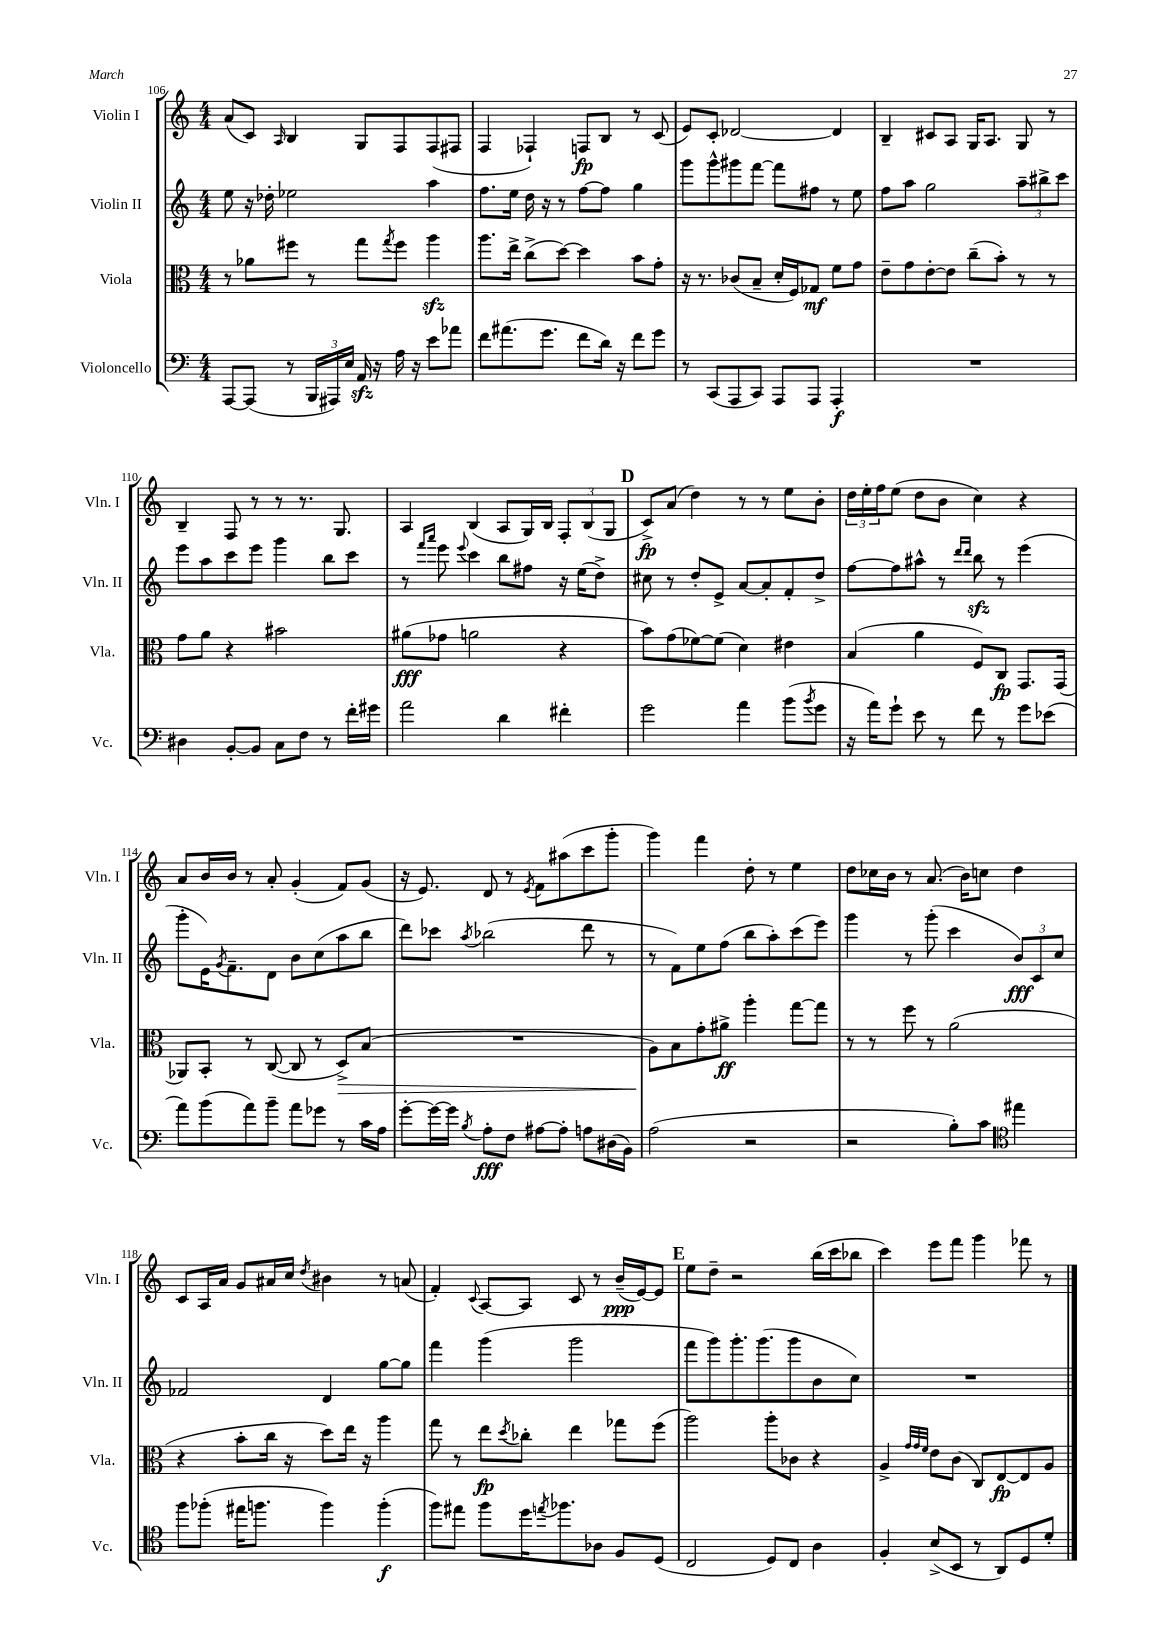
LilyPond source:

<<
\new StaffGroup <<
\new Staff = "s0" \with { instrumentName = "Violin I" shortInstrumentName = "Vln. I" } {
    \clef treble \key c \major \numericTimeSignature \time 4/4
    a'8( c'8) \grace { a16 } b4 g8 f8 f8( fis8 |
    f4 fes4-!) f8\fp b8 r8 c'8( |
    e'8) c'8-. des'2~ des'4 |
    b4-- cis'8 a8 g16 a8. g8 r8 |
    b4-- f8 r8 r8 r8. g8. |
    a4 b4( a8 g16) b16 \tuplet 3/2 { f8-. b8( g8 } |
    \mark \markup { \bold "D" } c'8->\fp) a'8( d''4) r8 r8 e''8 b'8-. |
    \tuplet 3/2 { d''16 e''16-. f''16 } e''8( d''8 b'8 c''4) r4 |
    a'8 b'16 b'16 r8 a'8-. g'4-.( f'8) g'8( |
    r16 e'8.) d'8 r8 \acciaccatura { e'8 } f'8 ais''8( c'''8 g'''8-. |
    g'''4) f'''4 d''8-. r8 e''4 |
    d''8 ces''16 b'16 r8 a'8.( b'16) c''8 d''4 |
    c'8 a16 a'16 g'8 ais'16 c''16 \acciaccatura { d''8 } bis'4 r8 a'8( |
    f'4-.) \appoggiatura { c'8 } a8~ a8 c'8 r8 b'16--\ppp( e'16~) e'8 |
    \mark \markup { \bold "E" } e''8 d''8-- r2 b''16( c'''16 bes''8 |
    c'''4) e'''8 f'''8 g'''4 fes'''8 r8 \bar "|." |
}
\new Staff = "s1" \with { instrumentName = "Violin II" shortInstrumentName = "Vln. II" } {
    \clef treble \key c \major \numericTimeSignature \time 4/4
    e''8 r16 des''16-. ees''2 a''4 |
    f''8. e''16 d''16 r16 r8 f''8~ f''8 g''4 |
    g'''8 g'''8-^ gis'''8 f'''8~ f'''8 fis''8 r8 e''8 |
    f''8 a''8 g''2 \tuplet 3/2 { a''8-- bis''8-> c'''8 } |
    e'''8 a''8 c'''8 e'''8 g'''4 b''8 c'''8 |
    r8 \grace { f'''16 a'''16 } e'''8 \appoggiatura { e'''8 } c'''4 b''8 fis''8 r16 e''16( d''8->) |
    \mark \markup { \bold "D" } cis''8 r8 d''8-. e'8-> a'8~ a'8-. f'8-. d''8-> |
    f''8~ f''8 ais''8-^ r8 \grace { d'''16 d'''16 } b''8\sfz r8 e'''4( |
    g'''8-. e'16) \acciaccatura { g'8 } f'8.-- d'8 b'8 c''8( a''8 b''8 |
    d'''8) ces'''8 \acciaccatura { a''8 } bes''2( d'''8 r8 |
    r8 f'8) e''8 f''8( b''8 a''8-.) c'''8( e'''8) |
    g'''4 r8 g'''8-.( c'''4 \tuplet 3/2 { b'8\fff) c'8 c''8 } |
    fes'2 d'4 g''8~ g''8 |
    f'''4 g'''4( g'''2 |
    \mark \markup { \bold "E" } f'''8 g'''8) g'''8.-. g'''8.( g'''8 b'8 c''8) |
    R1 \bar "|." |
}
\new Staff = "s2" \with { instrumentName = "Viola" shortInstrumentName = "Vla." } {
    \clef alto \key c \major \numericTimeSignature \time 4/4
    r8 aes'8 fis''8 r8 g''8 \acciaccatura { g''8 } fis''8 a''4\sfz |
    a''8. e''16-> c''8->( d''8~) d''4 b'8 g'8-. |
    r16 r8. ces'8( b8-- d'16-. f16) ges8\mf f'8 g'8 |
    e'8-- g'8 e'8~-. e'8 c''8--( b'8-.) r8 r8 |
    g'8 a'8 r4 bis'2 |
    ais'8\fff( ges'8 a'2 r4 |
    \mark \markup { \bold "D" } b'8) g'8( fes'8~) fes'8( d'4) eis'4 |
    b4( a'4 f8) c8\fp g,8. g,16( |
    aes,8) b,8-. r8 c8~( c8 r8 d8->\>) b8( |
    R1 |
    a8\!) b8 g'8-. ais'8->\ff a''4-. g''8~ g''8 |
    r8 r8 f''8 r8 a'2( |
    r4 b'8-. c''16 r16 d''8) e''16 r16 a''4 |
    g''8 r8 e''8\fp \acciaccatura { d''8 } ces''8-. e''4 ges''8 f''8( |
    \mark \markup { \bold "E" } a''2) a''8-. ces'8 r4 |
    a4-> \grace { g'32 g'32 f'32 } e'8 c'8( c8) e8~\fp e8 a8 \bar "|." |
}
\new Staff = "s3" \with { instrumentName = "Violoncello" shortInstrumentName = "Vc." } {
    \clef bass \key c \major \numericTimeSignature \time 4/4
    a,,8~ a,,8( r8 \tuplet 3/2 { b,,16 ais,,16) e16 } a,16\sfz r16 a16 r16 e'8 aes'8 |
    f'8 ais'8.( g'8. f'8 d'16) r16 f'8 g'8 |
    r8 c,8( a,,8 c,8) a,,8 a,,8 a,,4-.\f |
    R1 |
    dis4 b,8~-. b,8 c8 f8 r8 f'16-. gis'16 |
    a'2 d'4 fis'4-. |
    \mark \markup { \bold "D" } g'2 a'4 b'8( \acciaccatura { b'8 } g'8 |
    r16 a'16) g'8-! e'8 r8 f'8 r8 g'8 ees'8( |
    a'8) b'8( a'8) b'8-- a'8 ges'8 r8 c'16 a16 |
    g'8~-. g'16~ g'16 \acciaccatura { b8 } a8-.\fff f8 ais8~ ais8-. a8 dis16( b,16) |
    a2( r2 |
    r2 b8-.) c'8 \clef tenor eis''4 |
    f''8 fes''8-.( eis''16 f''8. f''4) f''4-.\f( |
    f''8) eis''8 f''8 d''16 \acciaccatura { e''8 } fes''8. aes8 f8 d8( |
    \mark \markup { \bold "E" } c2 d8) c8 a4 |
    f4-. b8->( b,8 r8 a,8) d8 d'8-. \bar "|." |
}
>>
>>
\layout { \context { \Score currentBarNumber = #106 } }
